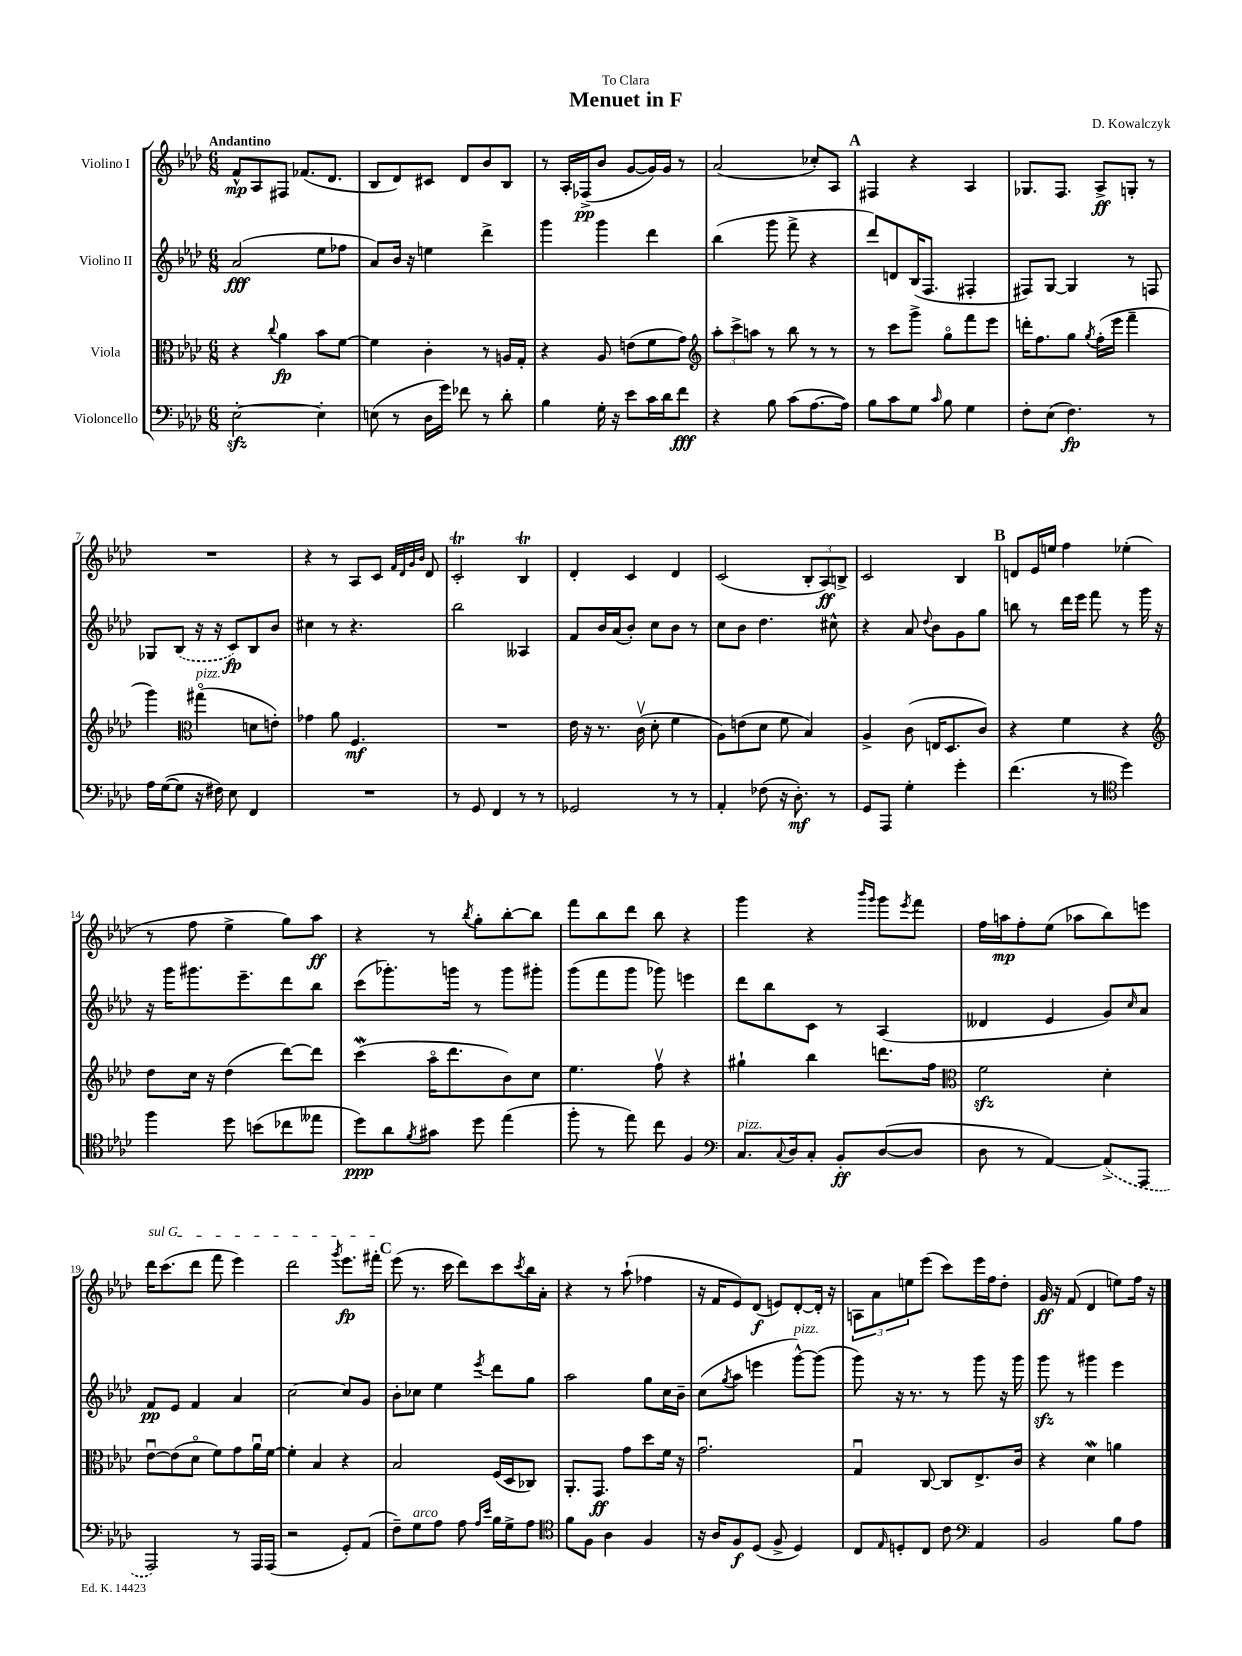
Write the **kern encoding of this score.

**kern	**kern	**kern	**kern
*staff4	*staff3	*staff2	*staff1
*clefF4	*clefC3	*clefG2	*clefG2
*k[b-e-a-d-]	*k[b-e-a-d-]	*k[b-e-a-d-]	*k[b-e-a-d-]
*M6/8	*M6/8	*M6/8	*M6/8
[2E-'\	4r	(2a-/	8f^^/L
.	.	.	8A-/
.	8qqcc/	.	.
.	4a-\	.	8F#/J
.	.	.	(8.f-/L
4E-'\]	8b-\L	8ee-\L	.
.	.	.	8.d-/J
.	[8f\J	8ff-\J	.
=	=	=	=
(8E\	4f\]	8a-/L)	8B-/L
8r	.	16b-/Jk	8d-/)
.	.	16r	.
16D-\LL	4c'\	4ee\	8c#/J
16g\JJ)	.	.	.
8f-\	.	.	8d-/L
8r	8r	4ddd-^\	8b-/
8d-'\	16A/LL	.	8B-/J
.	16G'/JJ	.	.
=	=	=	=
4B-\	4r	4ggg\	8r
.	.	.	16A-'/LL
.	.	.	(16F-^/J
16G'\	8A-/	4ggg\	8b-/J
16r	.	.	.
8e-\L	(8e\L	.	[8g/L
16c\L	8f\	4ddd-\	16g/]L)
16d-\J	.	.	16g/JJ
8f\J	8g\J)	.	8r
=	=	=	=
*	*clefG2	*	*
4r	12aa-'\L	(4bb-\	(2a-/
.	12ccc^\	.	.
.	12aa\J	.	.
8B-\	8r	8ggg\	.
(8c\L	8bb-\	8fff^\	.
[8.A-\	8r	4r	8cc-'/L)
.	8r	.	8A-/J
16A-\]Jk)	.	.	.
=	=	=	=
8B-\L	8r	8ddd-/L)	4F#/
8c\	8ccc\L	8d/	.
8G\J	8ggg^\J	(16B-/K	4r
.	.	8.F/J	.
16qqc/	.	.	.
8B-\	8ggo\L	.	.
4G\	8fff\	4F#'/	4A-/
.	8eee-\J	.	.
=	=	=	=
8F'\L	16ddd'\LK	8F#/L)	8.G-/L
.	8.ff\	.	.
(8E-\J	.	[8G/J	.
.	.	.	8.F/J
4.F\)	8gg\J	4G/]	.
.	8qgg/	.	.
.	(16ff'\LL	.	8A-^/L
.	16eee-\JJ	.	.
.	4fff~\	8r	8G'/J
8r	.	8F/	8r
=	=	=	=
16A-\LL	4ggg\)	8G-/L	2.r
([16G\J	.	.	.
8G\]J	.	(8B-/J	.
*	*clefC3	*	*
16r	(4gg#o\	16r	.
16F#\)	.	16r	.
8E-\	.	8c/L)	.
4FF/	8d\L	8B-/	.
.	8e'\J)	8b-/J	.
=	=	=	=
2.r	4g-\	4cc#\	4r
.	8a-\	8r	8r
.	4.F/	4.r	8A-/L
.	.	.	8c/J
.	.	.	32qqf/LLL
.	.	.	32qqd-/
.	.	.	32qqg/
.	.	.	32qqb-/JJJ
.	.	.	8d-/
=	=	=	=
8r	2.r	2bb-\	2c'/
8GG/	.	.	.
4FF/	.	.	.
8r	.	4A--/	4B-/
8r	.	.	.
=	=	=	=
2GG-/	16e-\	8f/L	4d-'/
.	16r	.	.
.	8.r	16b-/L	.
.	.	(16a-/J	.
.	.	8b-'/J)	4c/
.	(16cv\	.	.
.	8d-'\	8cc\L	.
8r	4f\	8b-\J	4d-/
8r	.	8r	.
=	=	=	=
4AA-'/	8A-\L)	8cc\L	(2c/
.	(8e\	8b-\J	.
(8F-\	8d-\J	4.dd-\	.
16r	8f\	.	.
8.D-'\)	.	.	.
.	4B-/)	.	12B-'/L
.	.	.	12A-/)
8r	.	8cc#^^\	.
.	.	.	12B^/J
=	=	=	=
8GG/L	4A-^/	4r	2c/
8AAA-/J	.	.	.
4G'\	(8c\	8a-/	.
.	.	8qqdd-/	.
.	16E/LK	8b-\L	.
.	8.D-/	.	.
4g'\	.	8g\	4B-/
.	8c/J)	8gg\J	.
=	=	=	=
(4.f\	4r	8bb\	8d/L
.	.	8r	16e-/L
.	.	.	16ee/JJ
.	4f\	16ddd-\LL	4ff\
.	.	16eee-\JJ	.
8r	.	8fff\	.
*clefC4	*	*	*
4dd-\)	4r	8r	(4ee-'\
.	.	16ggg\	.
.	.	16r	.
=	=	=	=
*	*clefG2	*	*
4ff\	8dd-\L	16r	8r
.	.	16ggg\LK	.
.	16cc\Jk	8.ggg#\	8ff\
.	16r	.	.
8dd-\	(4dd-\	.	4ee-^\
.	.	8.eee-~\	.
(8b\L	.	.	.
8cc-\	[8ddd-\L)	8ddd-\	8gg\L)
8ee--\J	8ddd-\]J	8bb-\J	8aa-\J
=	=	=	=
8dd-\L)	(4ccc\	(8ccc\L	4r
8a-\	.	8.ggg-'\)	.
8qf/	.	.	.
8g#\J	16aa-o\LK	.	8r
.	8.ddd-\	16ggg\Jk	.
.	.	.	8qbb-/
8dd-\	.	8r	8gg'\L
(4ee-\	8b-\)	8ggg\L	[8bb-'\
.	8cc\J	8ggg#'\J	8bb-\]J
=	=	=	=
8ff'\	4.ee-\	(8ggg\L	8fff\L
8r	.	8fff\	8bb-\
8ee-\)	.	8ggg\J	8ddd-\J
8cc\	8ffv\	8ggg-\)	8bb-\
4F/	4r	4eee\	4r
=	=	=	=
*clefF4	*	*	*
8.C/L	4gg#`\	8ddd-\L	4ggg\
.	.	8bb-\	.
8qqC/	.	.	.
16D-/k	.	.	.
8C'/J	4bb-\	8c\J	4r
8BB-'/L	.	8r	.
.	.	.	16qqbbb-/LL
.	.	.	16qqggg/JJ
([8D-/	8.ddd\L	(4A-/	8ggg\L
.	.	.	8qeee-/
8D-/]J	.	.	8fff\J
.	16ff\Jk	.	.
=	=	=	=
*	*clefC3	*	*
8D-\	2f\	4d--/	16ff\LL
.	.	.	16aa\J
8r	.	.	8ff'\
[4AA-/)	.	4e-/	(8ee-\J
.	.	.	8aa-\L
(8AA-^/]L	4d-'\	8g/L)	8bb-\)
.	.	16qqcc/	.
8AAA-/J	.	8a-/J	8eee\J
=	=	=	=
2AAA-/)	[8e-u\L	8f/L	16ddd-\LK
.	.	.	(8.ccc\
.	(8e-\]	8e-/J	.
.	8d-o\J	4f/	8ddd-\J
.	8f\L)	.	8fff\
8r	8g\	4a-/	4eee-\)
16AAA-/LL	16a-u\L	.	.
(16AAA-/JJ	[16f\JJ	.	.
=	=	=	=
2r	4f'\]	[2cc\	2ddd-\
.	4B-/	.	.
.	.	.	8qggg/
8GG'/L)	4r	8cc/]L	8.eee-\L
(8AA-/J	.	8g/J	.
.	.	.	16fff#'\Jk
=	=	=	=
8F~\L)	2B-/	8b-'\L	(8eee-\
8G\	.	8cc-\J	8.r
8A-\J	.	4ee-\	.
.	.	.	16ccc\
8A-\	.	.	8ddd-\L)
16qqA-/LL	.	.	.
16qqe-/JJ	.	8qeee-/	.
16B-\LL	(16F/LL	8ddd-\L	8ccc\
16G^\J	16D-/J	.	.
.	.	.	8qccc/
8A-\J	8C-/J)	8gg\J	16bb-\L
.	.	.	16a-'\JJ
=	=	=	=
*clefC4	*	*	*
8f\L	8.AA-'/L	2aa-\	4r
8F\J	.	.	.
.	8.GG/J	.	.
4A-\	.	.	8r
.	8g\L	.	(8aa-`\
4F/	8dd-\	8gg\L	4ff-\
.	16f\Jk	16cc\L	.
.	16r	16b-~\JJ	.
=	=	=	=
16r	2.gu\	(8cc\L	16r
16A-/LK	.	.	16f/LK
.	.	8qgg/	.
8F/	.	8aa-\J	8e-/)
(8D-/J	.	4eee\	(8d-/J
8F^/	.	.	8e/L)
4D-/)	.	[8ggg^^\L)	[8d-'/
.	.	(8ggg\]J	16d-'/]Jk
.	.	.	16r
=	=	=	=
8C/L	4Gu/	8ggg\)	12A\L
.	.	.	12a-\
16qqE-/	.	.	.
8D'/	.	16r	.
.	.	.	12ee\
.	.	8.r	.
8C/J	[8C/	.	(8eee-\J
8c\	8C/]L	8r	8ccc\L)
*clefF4	*	*	*
4AA-/	8.E-^/	8ggg\	16eee-\L
.	.	.	16ff\J
.	.	16r	8dd-'\J
.	16c/Jk	16ggg\	.
=	=	=	=
2BB-/	4r	8ggg\	16g/
.	.	.	16r
.	.	8r	(8f/
.	4d-\	4ggg#\	4d-/
8B-\L	4a\	4eee-\	8ee\L)
8A-\J	.	.	16ff\Jk
.	.	.	16r
==	==	==	==
*-	*-	*-	*-
